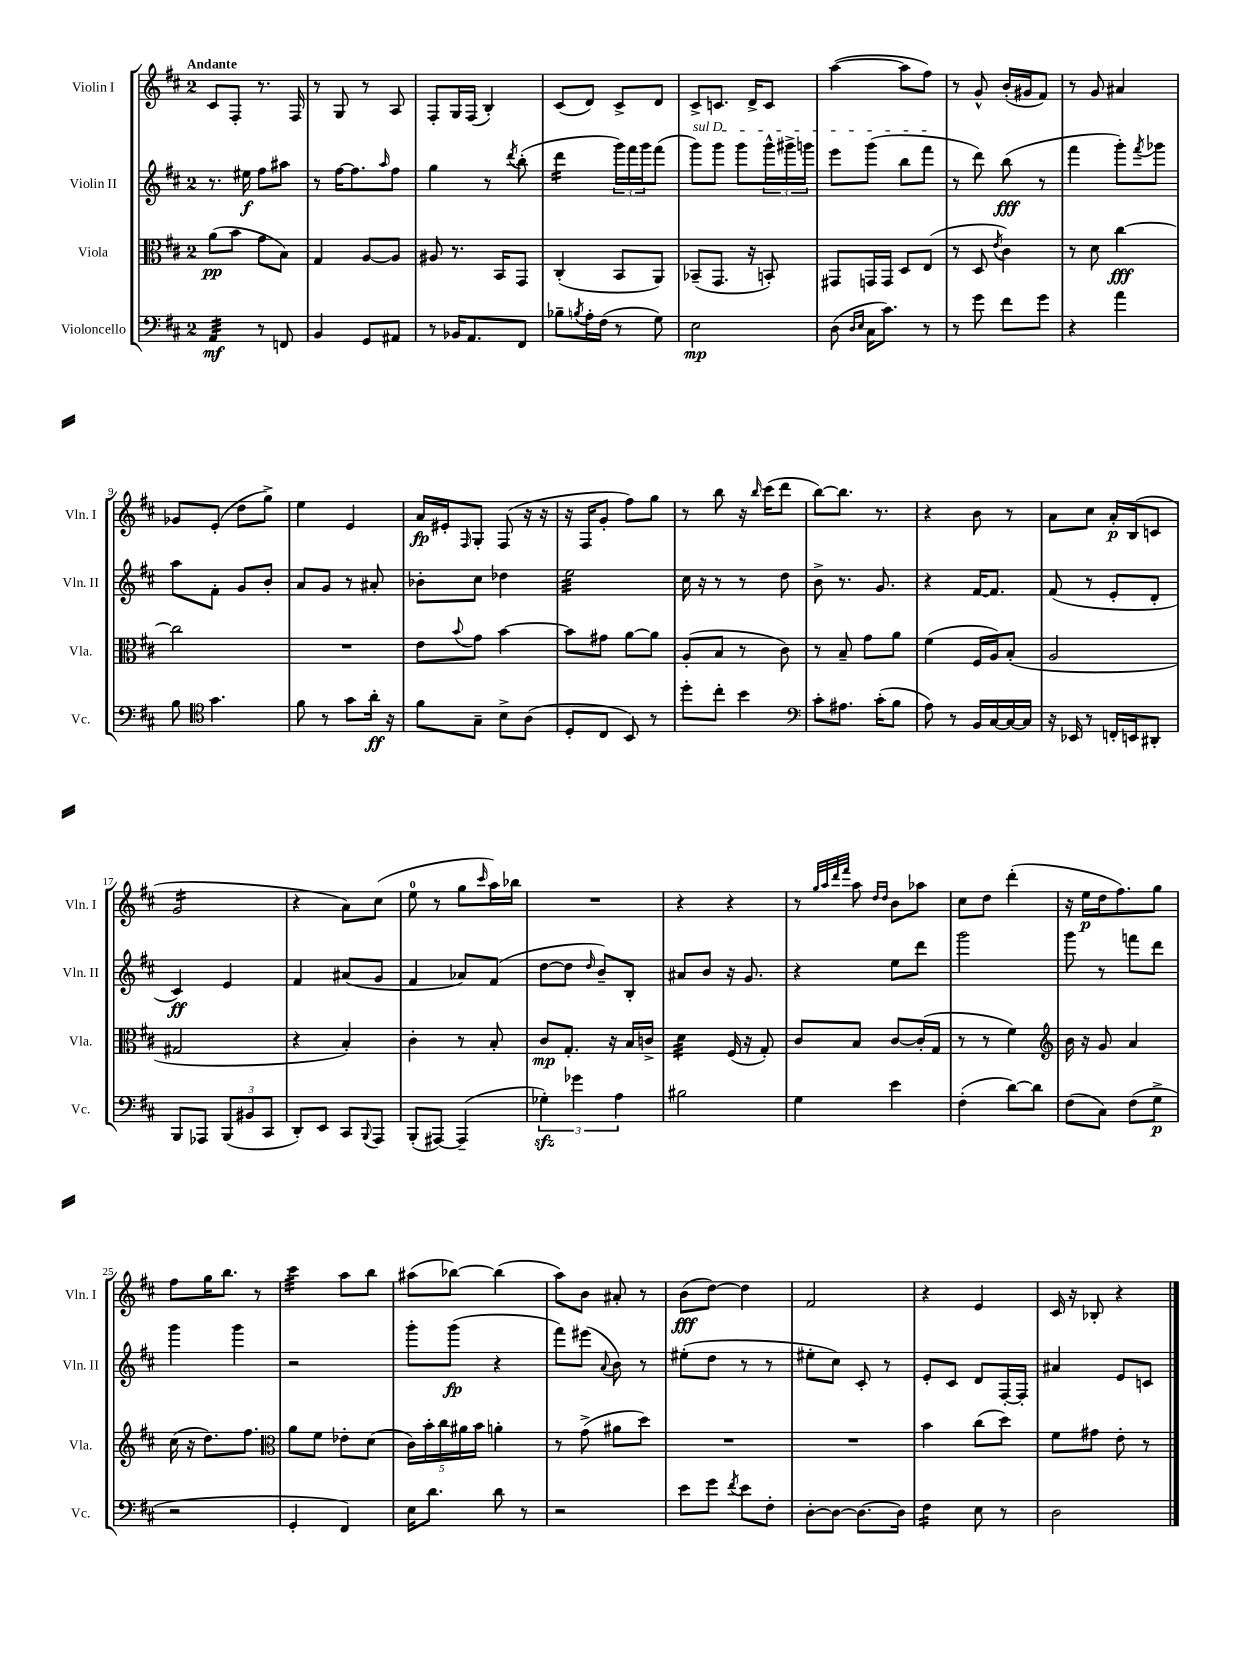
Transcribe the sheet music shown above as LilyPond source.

<<
\new StaffGroup <<
\new Staff = "s0" \with { instrumentName = "Violin I" shortInstrumentName = "Vln. I" } {
    \clef treble \key d \major \once \override Staff.TimeSignature.style = #'single-digit \time 2/4 \tempo "Andante"
    cis'8 fis8-. r8. fis16 |
    r8 g8 r8 a8 |
    fis8-. g16 fis16( b4-.) |
    cis'8( d'8) cis'8-> d'8 |
    cis'8-> c'8. d'16-> c'8 |
    a''4~( a''8 fis''8) |
    r8 g'8-^ b'16-.( gis'16 fis'8) |
    r8 g'8 ais'4 |
    ges'8 e'8-.( d''8 g''8->) |
    e''4 e'4 |
    a'16\fp eis'16-. \grace { fis16 } g8-. fis8( r16 r16 |
    r16 fis16 g'8-. fis''8) g''8 |
    r8 b''8 r16 \grace { b''16 } cis'''16( d'''8 |
    b''8~) b''8. r8. |
    r4 b'8 r8 |
    a'8 cis''8 a'16-.\p b16( c'8 |
    g'2:16 |
    r4 a'8) cis''8( |
    e''8-0 r8 g''8 \grace { cis'''16 } a''16) bes''16 |
    R2 |
    r4 r4 |
    r8 \grace { g''32 a''32 d'''32 fis'''32 } a''8 \grace { d''16 d''16 } b'8 aes''8 |
    cis''8 d''8 d'''4-.( |
    r16 e''16\p d''16 fis''8.) g''8 |
    fis''8 g''16 b''8. r8 |
    cis'''4:32 a''8 b''8 |
    ais''8( bes''8~) bes''4( |
    a''8) b'8 ais'8-. r8 |
    b'8\fff( d''8~) d''4 |
    fis'2 |
    r4 e'4 |
    cis'16 r16 bes8-. r4 \bar "|." |
}
\new Staff = "s1" \with { instrumentName = "Violin II" shortInstrumentName = "Vln. II" } {
    \clef treble \key d \major \once \override Staff.TimeSignature.style = #'single-digit \time 2/4
    r8. eis''16\f fis''8 ais''8 |
    r8 fis''16~ fis''8. \grace { a''16 } fis''8 |
    g''4 r8 \acciaccatura { d'''8 } b''8-.( |
    d'''4:16 \tuplet 3/2 { g'''16) fis'''16 g'''16 } fis'''8( |
    \once \override TextSpanner.bound-details.left.text = \markup { \italic "sul D" } g'''8\startTextSpan) g'''8 g'''8 \tuplet 3/2 { g'''16-^ gis'''16-> g'''16 } |
    e'''8 g'''8( b''8 fis'''8\stopTextSpan |
    r8 d'''8) b''8\fff( r8 |
    fis'''4 g'''8-.) \acciaccatura { fis'''8 } ges'''8 |
    a''8 fis'8-. g'8 b'8-. |
    a'8 g'8 r8 ais'8-. |
    bes'8-. cis''8 des''4 |
    e''2:32 |
    cis''16 r16 r8 r8 d''8 |
    b'8-> r8. g'8. |
    r4 fis'16~ fis'8. |
    fis'8( r8 e'8-. d'8-. |
    cis'4\ff) e'4 |
    fis'4 ais'8( g'8 |
    fis'4 aes'8) fis'8( |
    d''8~ d''8 \grace { d''16 } b'8--) b8-. |
    ais'8 b'8 r16 g'8. |
    r4 e''8 d'''8 |
    g'''2 |
    g'''8 r8 f'''8 d'''8 |
    g'''4 g'''4 |
    r2 |
    g'''8-. g'''8\fp( r4 |
    fis'''8) eis'''8( \appoggiatura { a'8 } b'8) r8 |
    eis''8-.( d''8 r8 r8 |
    eis''8-. cis''8) cis'8-. r8 |
    e'8-. cis'8 d'8 fis16~-. fis16-. |
    ais'4 e'8 c'8 \bar "|." |
}
\new Staff = "s2" \with { instrumentName = "Viola" shortInstrumentName = "Vla." } {
    \clef alto \key d \major \once \override Staff.TimeSignature.style = #'single-digit \time 2/4
    a'8\pp( b'8 g'8 b8) |
    g4 a8~ a8 |
    ais8 r8. b,16 g,8 |
    cis4-.( b,8 a,8) |
    bes,8--( g,8. r16 b,8-.) |
    gis,8 g,16 g,16 d8 e8( |
    r8 d8 \acciaccatura { e'8 } cis'4) |
    r8 d'8 cis''4~\fff |
    cis''2 |
    R2 |
    e'8 \appoggiatura { b'8 } g'8 b'4~ |
    b'8 gis'8 a'8~ a'8 |
    a8-.( b8 r8 cis'8) |
    r8 b8-- g'8 a'8 |
    fis'4( fis16 a16) b8-.( |
    a2 |
    gis2 |
    r4 b4-.) |
    cis'4-. r8 b8-. |
    cis'8\mp g8.-. r16 b16 c'16-> |
    d'4:32 fis16( r16 g8-.) |
    cis'8 b8 cis'8~ cis'16-.( g16 |
    r8 r8 fis'4) |
    \clef treble b'16 r16 g'8 a'4 |
    cis''16( r16 d''8.) fis''8. |
    \clef alto a'8 fis'8 ees'8-. d'8( |
    \tuplet 5/4 { cis'16) b'16-. cis''16 ais'16 b'16 } a'4-. |
    r8 g'8->( ais'8 d''8) |
    R2 |
    R2 |
    b'4 cis''8( d''8) |
    fis'8 gis'8 e'8-. r8 \bar "|." |
}
\new Staff = "s3" \with { instrumentName = "Violoncello" shortInstrumentName = "Vc." } {
    \clef bass \key d \major \once \override Staff.TimeSignature.style = #'single-digit \time 2/4
    a,4:32\mf r8 f,8 |
    b,4 g,8 ais,8 |
    r8 bes,16 a,8. fis,8 |
    bes8-- \acciaccatura { b8 } a16-. fis16( r8 g8) |
    e2\mp |
    d8( \grace { d16 e16 } cis16 cis'8.) r8 |
    r8 g'8 fis'8 g'8 |
    r4 a'4 |
    b8 \clef tenor g'4. |
    fis'8 r8 g'8 a'16-.\ff r16 |
    fis'8 g8-- b8-> a8( |
    d8-. cis8 b,8) r8 |
    d''8-. cis''8-. b'4 |
    \clef bass cis'8-. ais8. cis'16-.( b8 |
    a8) r8 b,16 cis16~ cis16~ cis16 |
    r16 ees,16 r8 f,16-. e,16 dis,8-. |
    b,,8 aes,,8 \tuplet 3/2 { b,,8( bis,8 cis,8 } |
    d,8-.) e,8 cis,8 \appoggiatura { b,,8 } a,,8 |
    b,,8-.( ais,,8~) ais,,4--( |
    \tuplet 3/2 { ges4-.\sfz) ges'4 a4 } |
    bis2 |
    g4 e'4 |
    fis4-.( d'8~) d'8 |
    fis8( cis8) fis8( g8->\p |
    r2 |
    g,4-. fis,4) |
    e16 d'8. d'8 r8 |
    r2 |
    e'8 g'8 \acciaccatura { fis'8 } e'8 fis8-. |
    d8~-. d8~ d8.~ d16 |
    fis4:16 e8 r8 |
    d2 \bar "|." |
}
>>
>>
